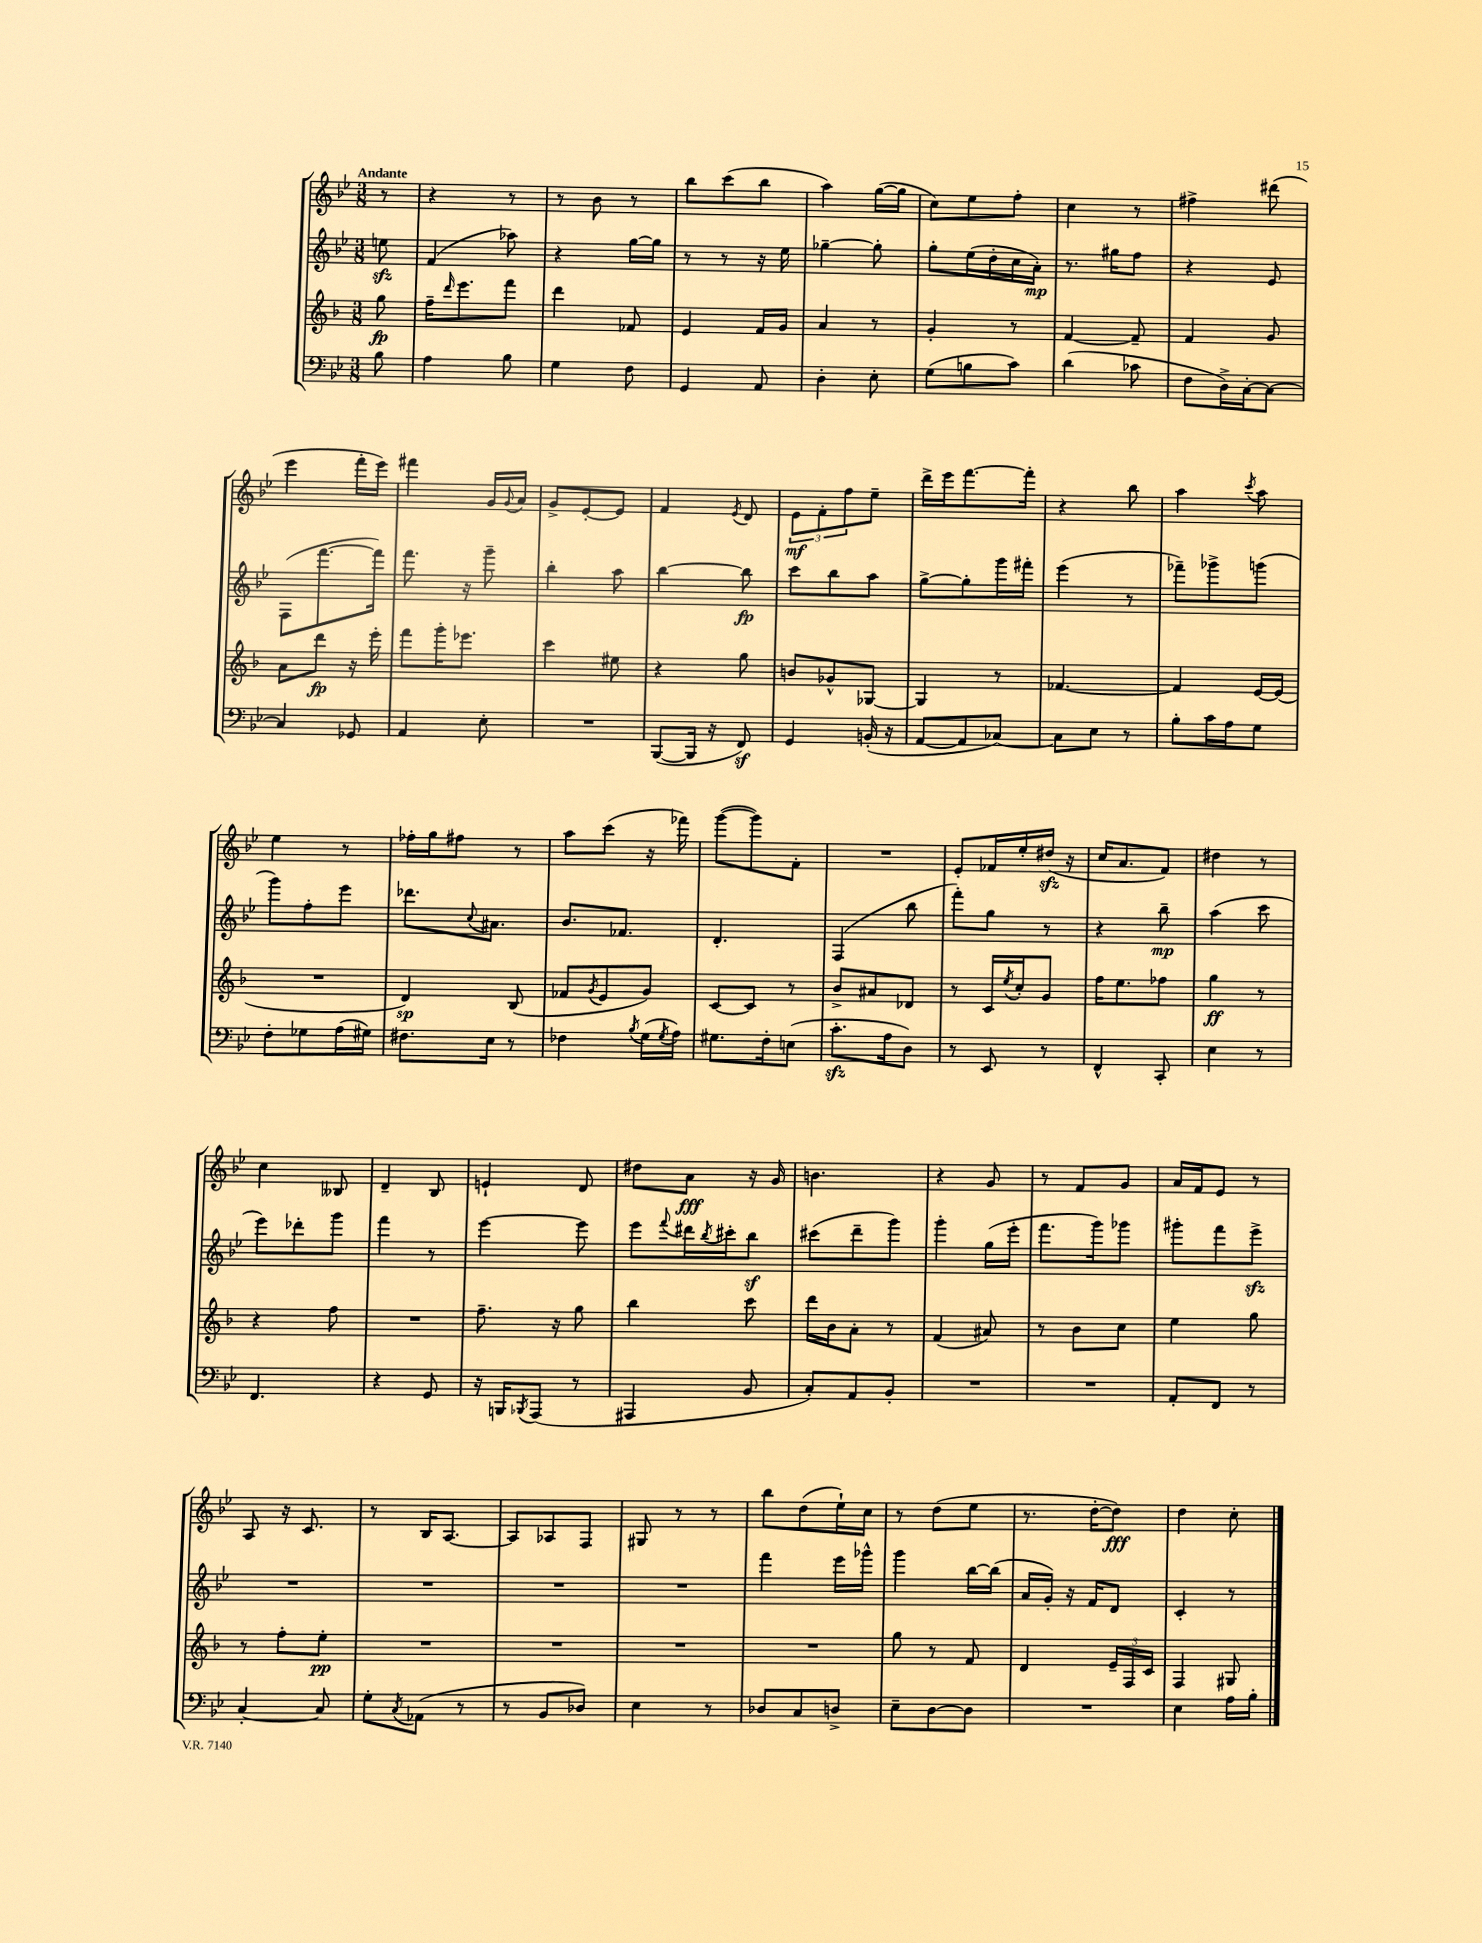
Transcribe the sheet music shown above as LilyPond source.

<<
\new StaffGroup <<
\new Staff = "s0" {
    \clef treble \key bes \major \numericTimeSignature \time 3/8 \partial 8 \tempo "Andante"
    r8 |
    r4 r8 |
    r8 bes'8 r8 |
    bes''8 c'''8( bes''8 |
    a''4) g''16~( g''16 |
    c''8) ees''8 f''8-. |
    c''4 r8 |
    fis''4-> dis'''8( |
    ees'''4 f'''16-. ees'''16) |
    fis'''4 g'16 \appoggiatura { g'8 } a'16 |
    g'8-> ees'8~-. ees'8 |
    f'4 \acciaccatura { ees'8 } d'8 |
    \tuplet 3/2 { ees'8\mf f'8-. f''8 } ees''8-- |
    d'''16-> ees'''16 f'''8.~ f'''16-. |
    r4 bes''8 |
    a''4 \acciaccatura { c'''8 } a''8 |
    ees''4 r8 |
    fes''16-. g''16 fis''8 r8 |
    a''8 c'''8( r16 fes'''16) |
    g'''8~( g'''8) f'8-. |
    R4. |
    ees'8-. fes'16 ees''16-. dis''16\sfz( r16 |
    c''16 a'8. f'8) |
    dis''4 r8 |
    c''4 beses8 |
    d'4-- bes8 |
    e'4-! d'8 |
    dis''8 a'8\fff r16 g'16 |
    b'4. |
    r4 g'8 |
    r8 f'8 g'8 |
    a'16 f'16 ees'8 r8 |
    a8 r16 c'8. |
    r8 bes16 a8.~ |
    a8 aes8 f8 |
    gis8 r8 r8 |
    bes''8 d''8( ees''16-!) c''16 |
    r8 d''8( ees''8 |
    r8. d''16~-. d''8\fff) |
    d''4 c''8-. \bar "|." |
}
\new Staff = "s1" {
    \clef treble \key bes \major \numericTimeSignature \time 3/8 \partial 8
    e''8\sfz |
    f'4( aes''8) |
    r4 g''16~ g''16 |
    r8 r8 r16 ees''16 |
    ges''4~-- ges''8-. |
    g''8-. ees''16( d''16-. c''16 a'16-.\mp) |
    r8. gis''16 f''8 |
    r4 ees'8 |
    f8( f'''8.~ f'''16) |
    f'''8. r16 g'''8-- |
    bes''4-. a''8 |
    bes''4~ bes''8\fp |
    c'''8 bes''8 a''8 |
    g''8~-> g''8-. g'''16 fis'''16-. |
    ees'''4( r8 |
    fes'''8--) ges'''8-> g'''8( |
    g'''8) f''8-. ees'''8 |
    des'''8. \appoggiatura { c''8 } ais'8. |
    bes'8. fes'8. |
    d'4.-. |
    f4( bes''8 |
    f'''8-.) g''8 r8 |
    r4 bes''8--\mp |
    a''4( c'''8 |
    ees'''8) des'''8-. g'''8 |
    f'''4 r8 |
    ees'''4~ ees'''8 |
    ees'''8 \appoggiatura { f'''8 } dis'''16 \acciaccatura { bes''8 } cis'''16-. bes''8\sf |
    cis'''8( d'''8-- g'''8) |
    g'''4-. g''16( ees'''16-. |
    f'''8. g'''16) ges'''8 |
    gis'''8-. f'''8 ees'''8->\sfz |
    R4. |
    R4. |
    R4. |
    R4. |
    f'''4 ees'''16 ges'''16-^ |
    g'''4 bes''16~ bes''16( |
    a'16 g'16-.) r16 f'16 d'8 |
    c'4-. r8 \bar "|." |
}
\new Staff = "s2" {
    \clef treble \key f \major \numericTimeSignature \time 3/8 \partial 8
    g''8\fp |
    f''16-- \grace { d'''16 } e'''8. f'''8 |
    d'''4 fes'8 |
    e'4 f'16 g'16 |
    a'4 r8 |
    g'4-. r8 |
    f'4~ f'8-- |
    f'4 g'8 |
    a'8 d'''8\fp r16 e'''16-. |
    f'''8 g'''16-. ees'''8. |
    c'''4 eis''8 |
    r4 g''8 |
    b'8 ges'8-^ ges8~ |
    ges4 r8 |
    fes'4.~ |
    fes'4 e'16~ e'16( |
    R4. |
    d'4\sp) bes8( |
    fes'8 \acciaccatura { g'8 } e'8 g'8) |
    c'8~ c'8 r8 |
    bes'8-> ais'8 des'8 |
    r8 c'16 \acciaccatura { e''8 } c''16-. g'8 |
    f''16 e''8. fes''8 |
    g''4\ff r8 |
    r4 f''8 |
    R4. |
    f''8.-- r16 g''8 |
    bes''4 c'''8 |
    d'''16 bes'16 a'8-. r8 |
    f'4( ais'8) |
    r8 bes'8 c''8 |
    e''4 g''8 |
    r8 f''8-. e''8-.\pp |
    R4. |
    R4. |
    R4. |
    R4. |
    g''8 r8 f'8 |
    d'4 \tuplet 3/2 { e'16-- f16 c'16 } |
    f4 gis8 \bar "|." |
}
\new Staff = "s3" {
    \clef bass \key bes \major \numericTimeSignature \time 3/8 \partial 8
    bes8 |
    a4 bes8 |
    g4 f8 |
    g,4 a,8 |
    d4-. ees8-. |
    g8( b8 c'8) |
    d'4( ces'8 |
    f8 d16->) c16~-. c8~ |
    c4 ges,8 |
    a,4 ees8-. |
    R4. |
    bes,,8~( bes,,16 r16 f,8\sf) |
    g,4 b,16-.( r16 |
    a,8~ a,8 ces8~) |
    ces8 ees8 r8 |
    bes8-. c'16 a16 g8 |
    f8-. ges8 a16( gis16) |
    fis8. ees16 r8 |
    fes4 \acciaccatura { bes8 } g16( \acciaccatura { g8 } a16) |
    gis8. f16-. e8( |
    c'8.-.\sfz a16 d8) |
    r8 ees,8 r8 |
    f,4-^ c,8-. |
    ees4 r8 |
    f,4. |
    r4 g,8 |
    r16 b,,16 \acciaccatura { bes,,8 } a,,8( r8 |
    ais,,4 bes,8 |
    c8-.) a,8 bes,8-. |
    R4. |
    R4. |
    a,8-. f,8 r8 |
    c4~-. c8 |
    g8-. \acciaccatura { c8 } aes,8( r8 |
    r8 bes,8 des8) |
    ees4 r8 |
    des8 c8 d8-> |
    ees8-- d8~ d8 |
    R4. |
    ees4 a16 bes16-. \bar "|." |
}
>>
>>
\layout { \context { \Score \remove "Bar_number_engraver" } }
